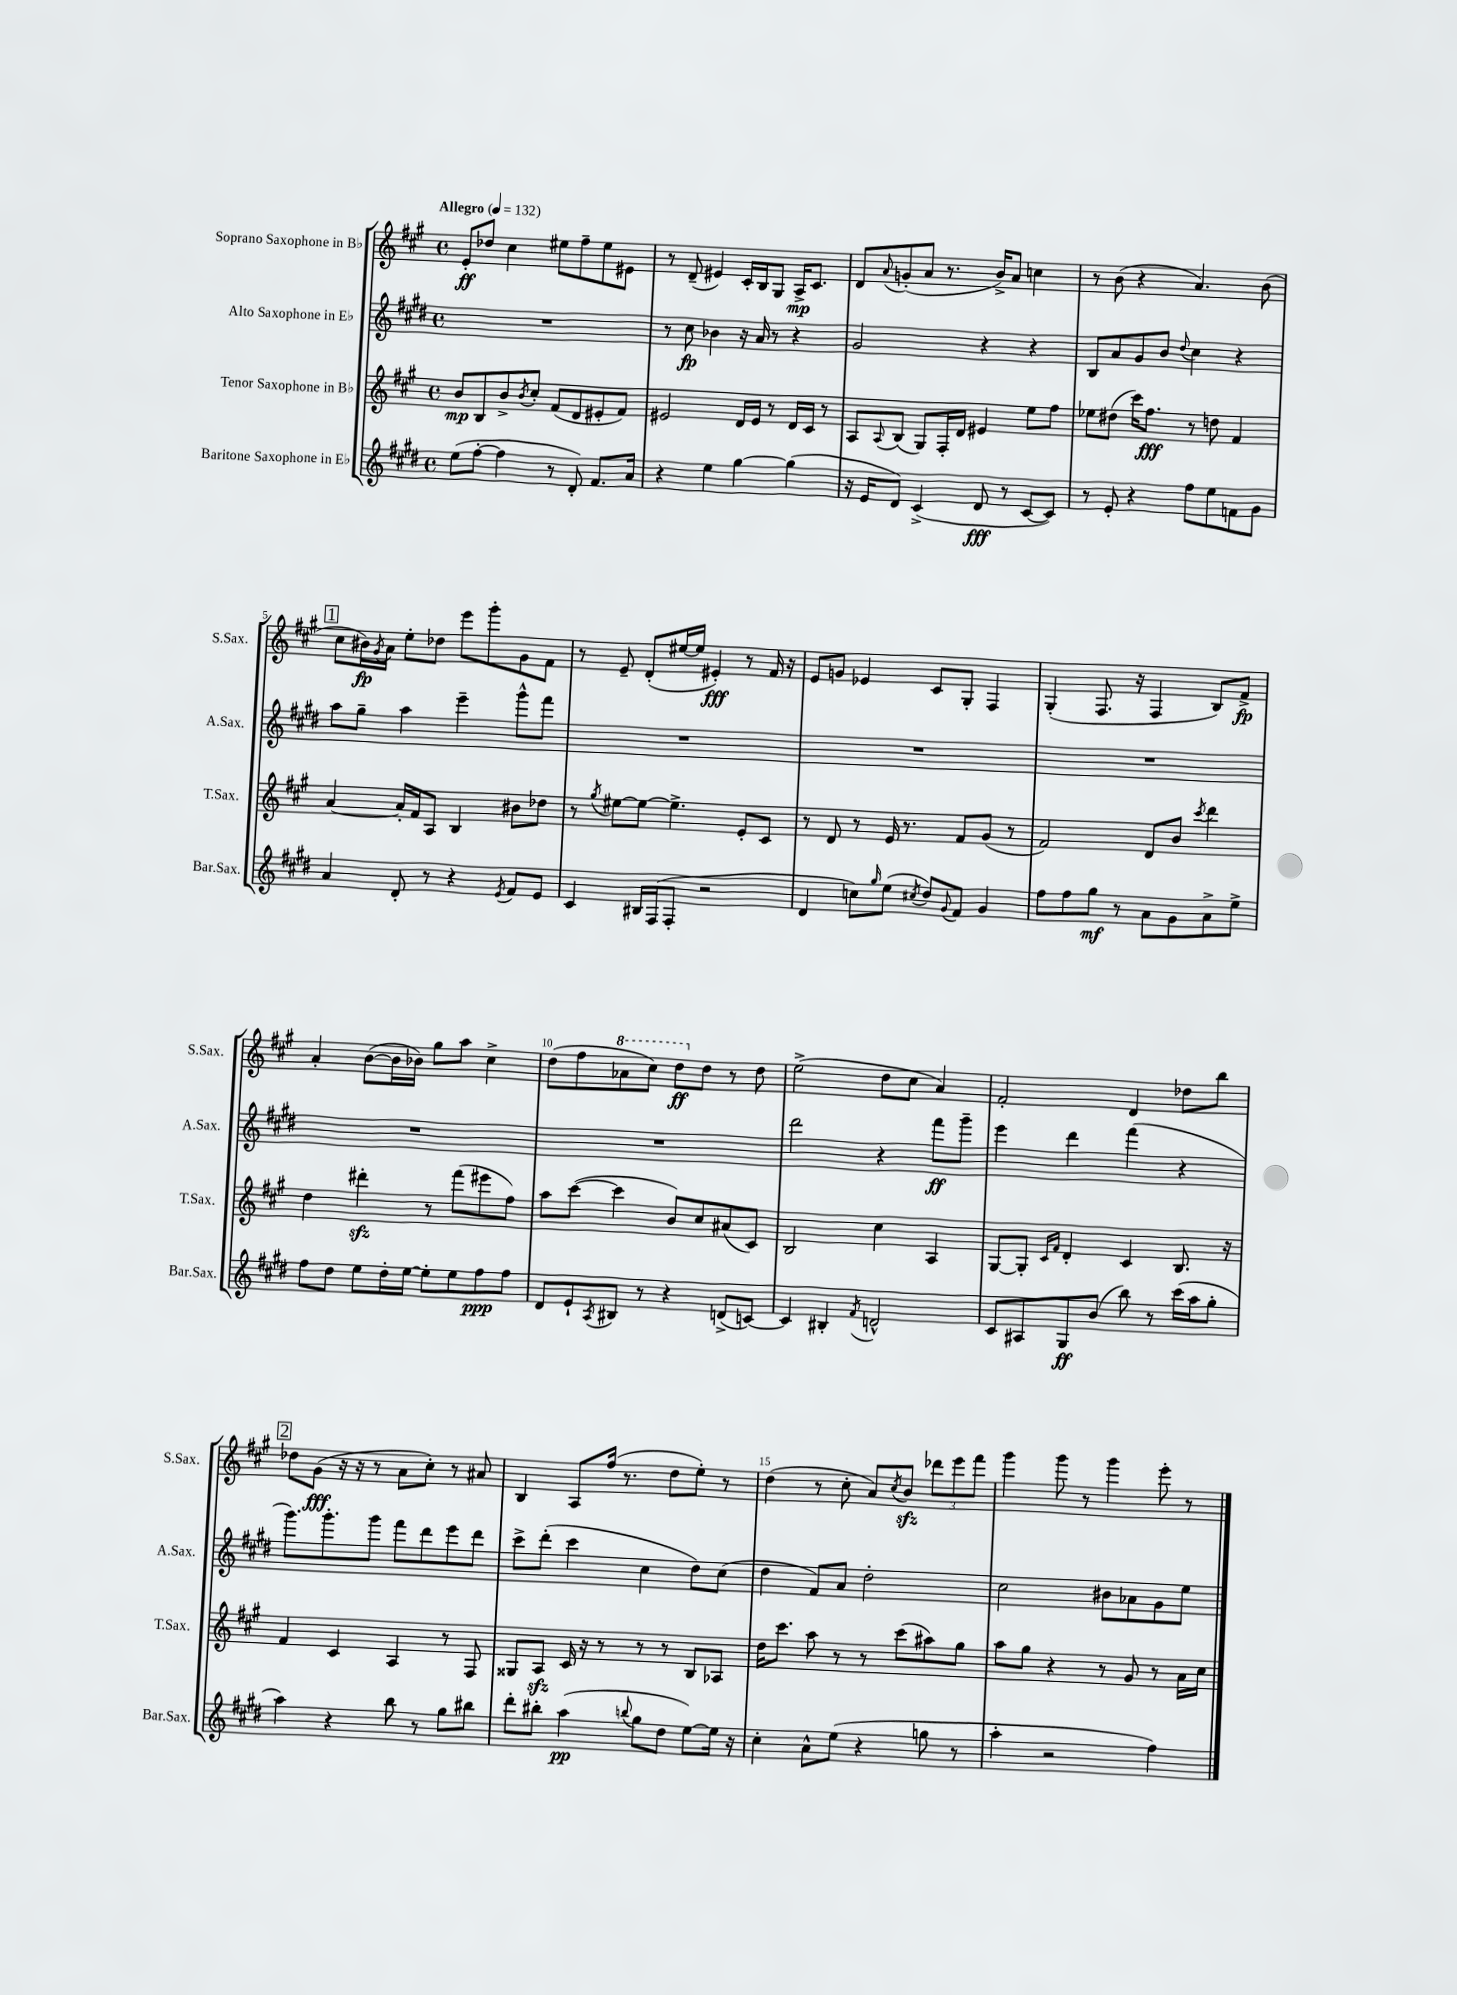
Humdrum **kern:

**kern	**kern	**kern	**kern
*staff4	*staff3	*staff2	*staff1
*clefG2	*clefG2	*clefG2	*clefG2
*k[f#c#g#d#]	*k[f#c#g#]	*k[f#c#g#d#]	*k[f#c#g#]
*M4/4	*M4/4	*M4/4	*M4/4
*met(c)	*met(c)	*met(c)	*met(c)
*MM132	*MM132	*MM132	*MM132
(8ee	8b	1r	8e'
[8ff#'	8B	.	8dd-
4ff#]	8b^	.	4cc#
.	8qb	.	.
.	8cc#'	.	.
8r	(8f#	.	8ee#
8d#')	8d	.	8ff#~
8.f#	8e#'	.	8ee#
.	8f#)	.	8e#
16a	.	.	.
=	=	=	=
4r	2e#	8r	8r
.	.	8cc#	(8d~
4ee	.	4b-	4e#)
[4gg#	16d	16r	16c#'
.	16e#	16a	16B
.	8r	8r	8G#
(4gg#]	16d	4r	16A^
.	16c#	.	8.c#
.	8r	.	.
=	=	=	=
16r	8A	2g#	8d
16e	.	.	.
.	8qqA	.	8qqa
8d#)	(8B	.	(8g'
(4c#^	8G#)	.	8a
.	16F#'	.	8.r
.	16d	.	.
8d#	4e#	4r	.
.	.	.	16b^)
8r	.	.	8a
[8c#	8ee	4r	4cc
8c#])	8ff#	.	.
=	=	=	=
8r	8ee-	8B	8r
8e'	(8dd#	8a	(8b
4r	16ccc#)	8g#	4r
.	8.ff#	.	.
.	.	8b	.
.	.	8qqdd#	.
8ff#	8r	4cc#	4.a)
8ee	8dd	.	.
8f	4f#	4r	.
8g#	.	.	(8b
=	=	=	=
4a	[4a	8aa	8cc#
.	.	8gg#~	16b#)
.	.	.	8qg#
.	.	.	16a
8d#'	16a']	4aa	8ee'
.	16f#	.	.
8r	8A	.	8dd-
4r	4B	4eee~	8eee
.	.	.	8ggg#'
8qe	.	.	.
8f#	8b#	8ggg#^^	8g#
8e	8dd-	8fff#	8f#
=	=	=	=
4c#	8r	1r	8r
.	8qgg#	.	.
.	[8ee#	.	8e~
16B#	8ee#_	.	(8d'
(16F#	.	.	.
8F#'	4.ee#^]	.	[16ee#
.	.	.	16ee#]
2r	.	.	4e#')
.	8e'	.	8r
.	8c#	.	16f#
.	.	.	16r
=	=	=	=
4d#	8r	1r	8e
.	8d	.	8g
8cc)	8r	.	4e-
16qqgg#	.	.	.
(8ee	16e	.	.
.	8.r	.	.
8qcc#	.	.	.
8dd#)	.	.	8c#
8qqg#	.	.	.
8f#	8f#	.	8G#'
4g#	(8g#	.	4F#
.	8r	.	.
=	=	=	=
8ff#	2f#)	1r	(4G#'
8ff#	.	.	.
8gg#	.	.	8.F#
8r	.	.	.
.	.	.	16r
8a	8d	.	4F#
8g#	8b	.	.
.	8qccc#	.	.
8a^	4ddd	.	8B)
8ee^	.	.	8f#^
=	=	=	=
8ff#	4dd	1r	4a'
8dd#	.	.	.
8ee	4ddd#'	.	([8b
16dd#'	.	.	16b]
[16ee	.	.	16b-)
8ee']	8r	.	8gg#
8ee	(8fff#	.	8aa
8ff#	8eee#	.	4cc#^
8ff#	8ff#)	.	.
=	=	=	=
8d#	8aa	1r	(8dd
8e`	([8ccc#	.	8ff#
8qA	.	.	.
8B#	4ccc#]	.	8aa-
8r	.	.	8ccc#)
4r	8b)	.	8ddd
.	8cc#	.	8dd
(8d^	(8a#	.	8r
[8c)	8c#)	.	8dd
=	=	=	=
4c]	2B	2ddd#	(2ee^
4B#'	.	.	.
8qf#	.	.	.
2d^^	4cc#	4r	8dd
.	.	.	8cc#
.	4A	8fff#	4a)
.	.	8ggg#~	.
=	=	=	=
8c#	[8G#	4eee	2f#'
8A#	8G#']	.	.
.	16qqc#	.	.
.	16qqf#	.	.
8G#	4d'	4ddd#	.
(8b	.	.	.
8bb)	4c#	(4fff#	4d
8r	.	.	.
(16ccc#	8.B	4r	8dd-
16aa	.	.	.
8gg#'	.	.	8bb
.	16r	.	.
=	=	=	=
4aa)	4f#	8.ggg#)	8dd-
.	.	.	(8g#
.	.	8.ggg#'	.
4r	4c#	.	16r
.	.	.	16r
.	.	8ggg#	8r
8bb	4A	8fff#	8a
8r	.	8ddd#	8cc#')
8gg#	8r	8eee	8r
8bb#	8F#	8ddd#	8a#
=	=	=	=
8ddd#'	8G##	8ccc#^	4B
8bb#'	8A	(8ddd#'	.
(4aa	16c#	4ccc#	8A
.	16r	.	.
.	8r	.	(16ff#
.	.	.	8.r
8qqbb	.	.	.
8gg#	8r	4cc#	.
8dd#	8r	.	8dd
[8ee)	8B	8dd#)	8ee')
16ee]	8A-	(8cc#	8r
16r	.	.	.
=	=	=	=
4cc#'	16dd	4dd#	(4dd
.	8.ccc#	.	.
8a^^	8aa	8f#)	8r
(8ee	8r	8a	8cc#'
4r	8r	2dd#'	8a)
.	.	.	8qcc#
.	(8ccc#	.	8b
8gg	8aa#)	.	12ddd-
.	.	.	12eee
8r	8gg#	.	.
.	.	.	12fff#
=	=	=	=
4aa'	8aa	2cc#	4ggg#
.	8gg#	.	.
2r	4r	.	8ggg#
.	.	.	8r
.	8r	8b#	4ggg#
.	8g#	8a-	.
4ff#)	8r	8g#	8eee'
.	16a	8ee	8r
.	16cc#	.	.
==	==	==	==
*-	*-	*-	*-
